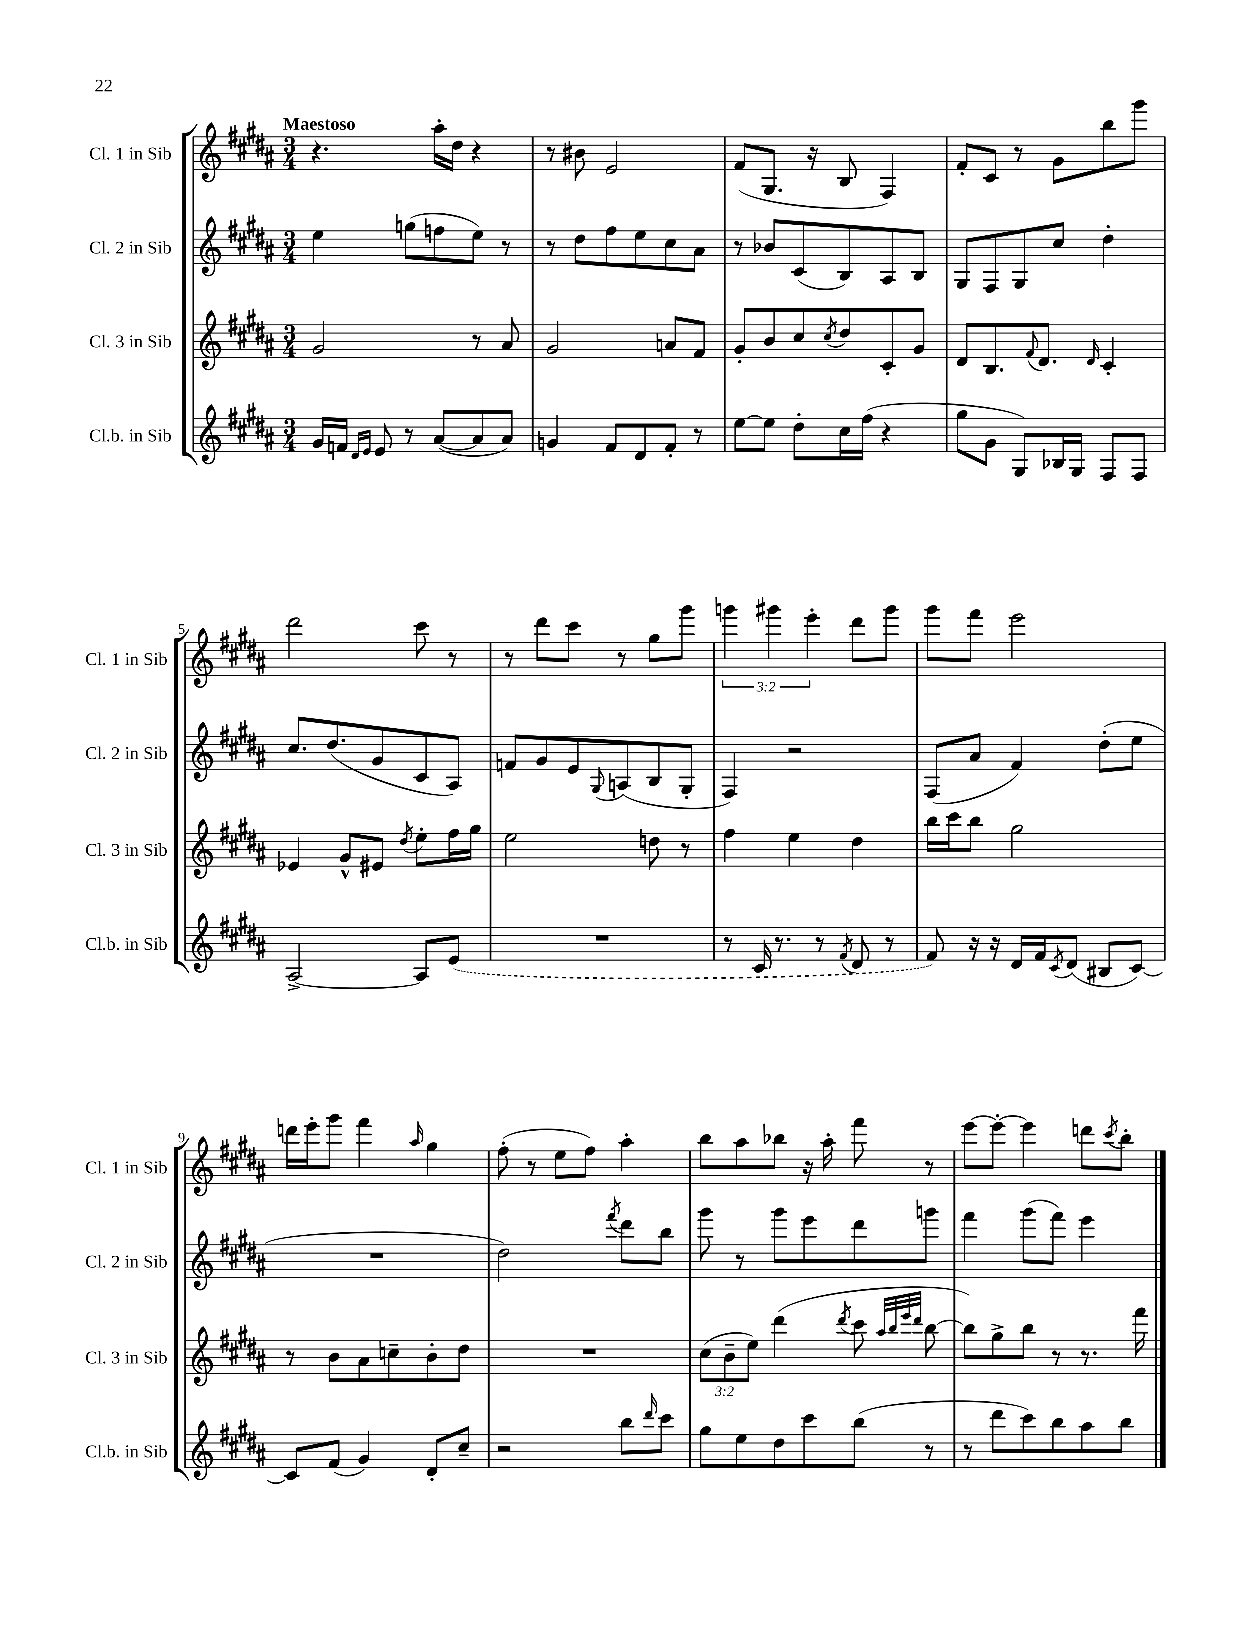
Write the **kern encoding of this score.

**kern	**kern	**kern	**kern
*staff4	*staff3	*staff2	*staff1
*clefG2	*clefG2	*clefG2	*clefG2
*k[f#c#g#d#a#]	*k[f#c#g#d#a#]	*k[f#c#g#d#a#]	*k[f#c#g#d#a#]
*M3/4	*M3/4	*M3/4	*M3/4
16g#	2g#	4ee	4.r
16f	.	.	.
16qqd#	.	.	.
16qqe	.	.	.
8e	.	.	.
8r	.	(8gg	.
([8a#	.	8ff	16aa#'
.	.	.	16dd#
8a#]	8r	8ee)	4r
8a#)	8a#	8r	.
=	=	=	=
4g	2g#	8r	8r
.	.	8dd#	8b#
8f#	.	8ff#	2e
8d#	.	8ee	.
8f#'	8a	8cc#	.
8r	8f#	8a#	.
=	=	=	=
[8ee	8g#'	8r	(8f#
8ee]	8b	8b-	8.G#
8dd#'	8cc#	(8c#	.
.	.	.	16r
.	8qcc#	.	.
16cc#	8dd#	8B)	8B
(16ff#	.	.	.
4r	8c#'	8A#	4F#)
.	8g#	8B	.
=	=	=	=
8gg#	8d#	8G#	8f#'
8g#	8.B	8F#	8c#
8G#)	.	8G#	8r
.	8qqf#	.	.
.	8.d#	.	.
16B-	.	8cc#	8g#
16G#	.	.	.
.	16qqd#	.	.
8F#	4c#'	4dd#'	8bb
8F#	.	.	8ggg#
=	=	=	=
[2A#^	4e-	8.cc#	2ddd#
.	.	(8.dd#	.
.	8g#^^	.	.
.	8e#	8g#	.
.	8qdd#	.	.
8A#]	8ee'	8c#	8ccc#
(8e	16ff#	8A#)	8r
.	16gg#	.	.
=	=	=	=
2.r	2ee	8f	8r
.	.	8g#	8ddd#
.	.	8e	8ccc#
.	.	8qqG#	.
.	.	(8A	8r
.	8dd	8B	8gg#
.	8r	8G#'	8ggg#
=	=	=	=
8r	4ff#	4F#)	6ggg
16c#	.	.	.
.	.	.	6ggg#
8.r	.	.	.
.	4ee	2r	.
.	.	.	6eee'
8r	.	.	.
8qf#	.	.	.
8d#	4dd#	.	8ddd#
8r	.	.	8ggg#
=	=	=	=
8f#)	16bb	(8F#	8ggg#
.	16ccc#	.	.
16r	8bb	8a#	8fff#
16r	.	.	.
16d#	2gg#	4f#)	2eee
16f#	.	.	.
8qc#	.	.	.
(8d#	.	.	.
8B#	.	(8dd#'	.
[8c#)	.	8ee	.
=	=	=	=
8c#]	8r	2.r	16ddd
.	.	.	16eee'
(8f#	8b	.	8ggg#
4g#)	8a#	.	4fff#
.	8cc~	.	.
.	.	.	16qqaa#
8d#'	8b'	.	4gg#
8cc#~	8dd#	.	.
=	=	=	=
2r	2.r	2dd#)	(8ff#'
.	.	.	8r
.	.	.	8ee
.	.	.	8ff#)
.	.	8qfff#	.
8bb	.	8ddd#	4aa#'
16qqddd#	.	.	.
8ccc#	.	8bb	.
=	=	=	=
8gg#	(12cc#	8ggg#	8bb
.	12b~	.	.
8ee	.	8r	8aa#
.	12ee)	.	.
8dd#	(4ddd#	8ggg#	8bb-
8ccc#	.	8eee	16r
.	.	.	16aa#'
.	8qddd#	.	.
(8bb	8ccc#	8ddd#	8fff#
.	32qqaa#	.	.
.	32qqbb	.	.
.	32qqeee	.	.
.	32qqddd#	.	.
8r	[8bb	8ggg	8r
=	=	=	=
8r	8bb])	4fff#	[8eee
8ddd#	8gg#^	.	8eee'_
8ccc#)	8bb	(8ggg#	4eee]
8bb	8r	8fff#)	.
8aa#	8.r	4eee	8ddd
.	.	.	8qccc#
8bb	.	.	8bb'
.	16fff#	.	.
==	==	==	==
*-	*-	*-	*-
